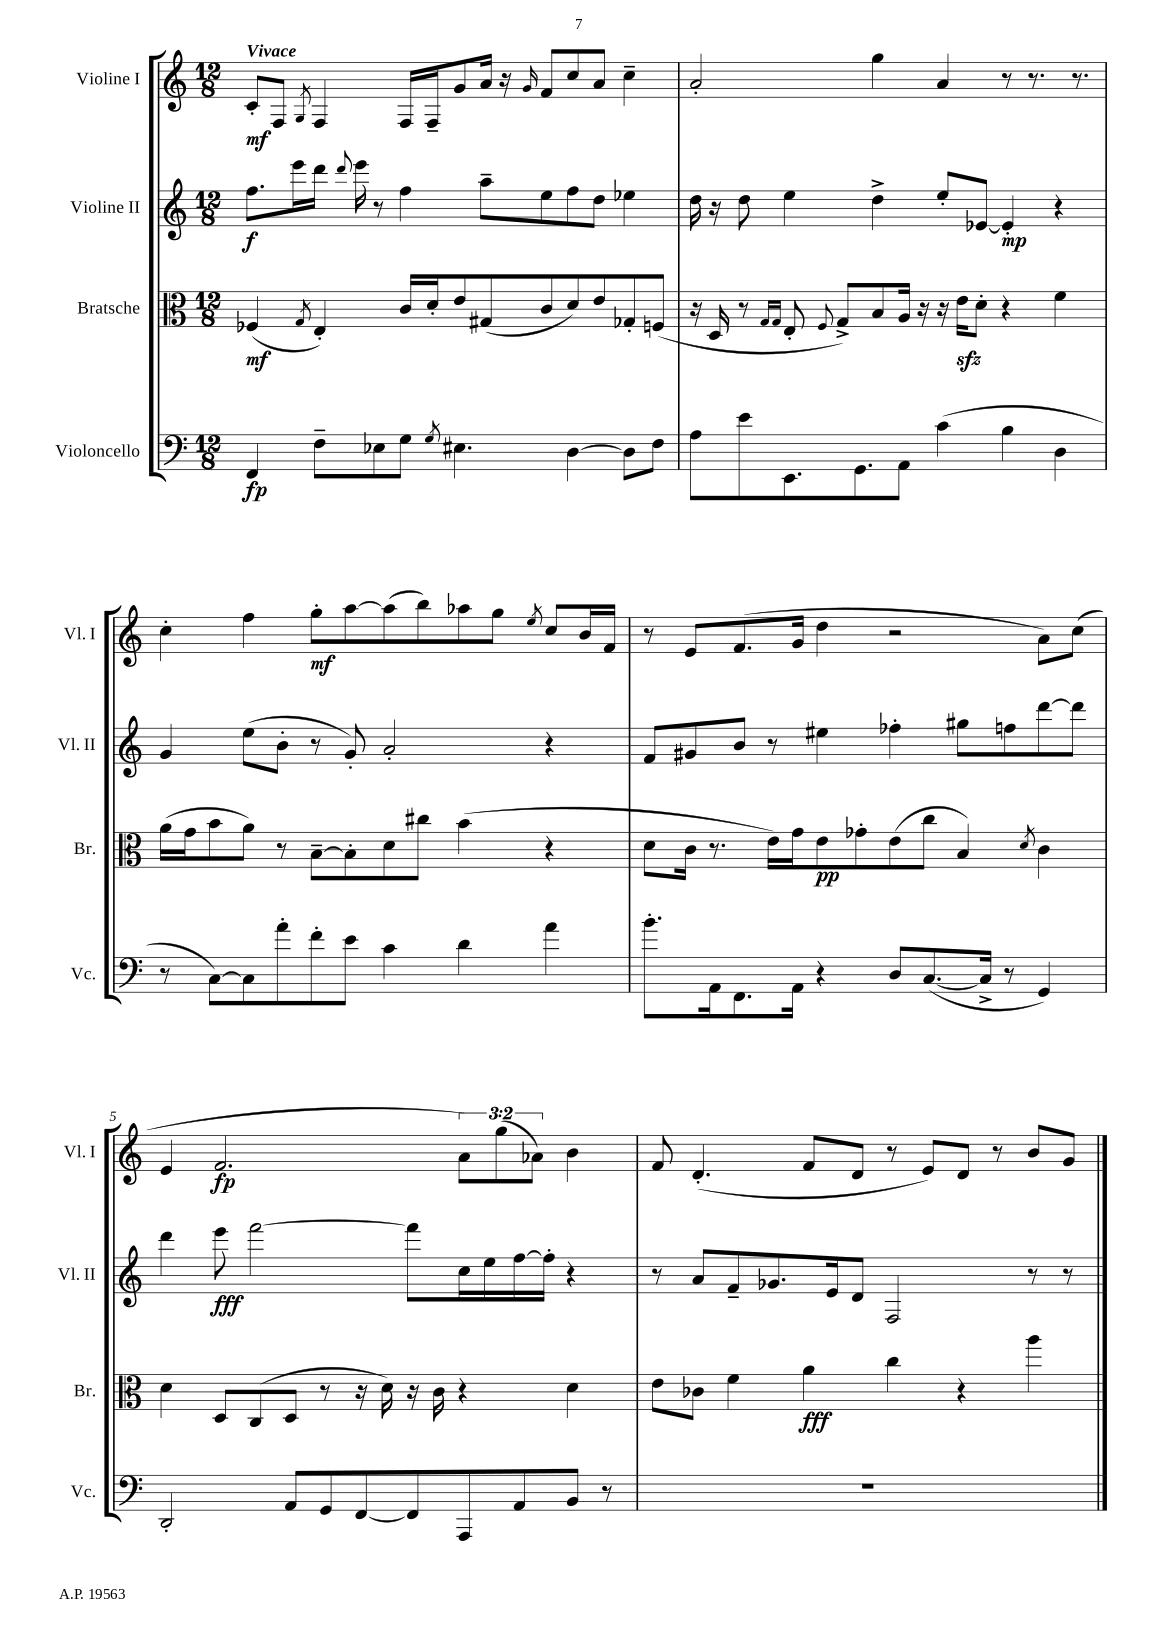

**kern	**dynam	**kern	**dynam	**kern	**dynam	**kern	**dynam
*part4	*part4	*part3	*part3	*part2	*part2	*part1	*part1
*staff4	*staff4	*staff3	*staff3	*staff2	*staff2	*staff1	*staff1
*I"Violoncello	*	*I"Bratsche	*	*I"Violine II	*	*I"Violine I	*
*I'Vc.	*	*I'Br.	*	*I'Vl. II	*	*I'Vl. I	*
*clefF4	*	*clefC3	*	*clefG2	*	*clefG2	*
*k[]	*	*k[]	*	*k[]	*	*k[]	*
*M12/8	*	*M12/8	*	*M12/8	*	*M12/8	*
=1	=1	=1	=1	=1	=1	=1	=1
!	!	!	!	!	!	!LO:TX:a:B:t=Vivace	!
4FF/	fp	(4F-X/	mf	8.ff\L	f	8c'/L	mf
.	.	.	.	.	.	8F/J	.
.	.	.	.	16eee\L	.	.	.
.	.	8qG/	.	.	.	8qG/	.
8F~\L	.	4E'/)	.	16ddd\JJ	.	4F/	.
.	.	.	.	8qqddd/	.	.	.
.	.	.	.	16eee\	.	.	.
8E-X\	.	.	.	8r	.	.	.
8G\J	.	16c/LL	.	4ff\	.	16F/LL	.
.	.	16d'/J	.	.	.	16F~/J	.
8qG/	.	.	.	.	.	.	.
4.E#X\	.	8e/	.	.	.	8g/	.
.	.	(8G#X/	.	8aa~\L	.	16a/Jk	.
.	.	.	.	.	.	16r	.
.	.	.	.	.	.	16qqg/	.
.	.	8c/	.	8ee\	.	8f/L	.
[4D\	.	8d/)	.	8ff\	.	8cc/	.
.	.	8e/	.	8dd\J	.	8a/J	.
8D\L]	.	8G-X'/	.	4ee-X\	.	4cc~\	.
8F\J	.	(8Fn/J	.	.	.	.	.
=2	=2	=2	=2	=2	=2	=2	=2
8A\L	.	16r	.	16dd\	.	2a'/	.
.	.	16D/	.	16r	.	.	.
8e\	.	8r	.	8dd\	.	.	.
.	.	16qqG/LL	.	.	.	.	.
.	.	16qqG/JJ	.	.	.	.	.
8.EE\	.	8E'/	.	4ee\	.	.	.
.	.	8qqF/	.	.	.	.	.
.	.	8G^/L)	.	.	.	.	.
8.GG\	.	.	.	.	.	.	.
.	.	8B/	.	4dd^\	.	4gg\	.
8AA\J	.	16A/Jk	.	.	.	.	.
.	.	16r	.	.	.	.	.
(4c\	.	16r	.	8ee'/L	.	4a/	.
.	.	16ezz\KL	.	.	.	.	.
.	.	8d'\J	.	[8e-X/J	.	.	.
4B\	.	4r	.	4e-'/]	mp	8r	.
.	.	.	.	.	.	8.r	.
4D\	.	4f\	.	4r	.	.	.
.	.	.	.	.	.	8.r	.
!!LO:LB:g=z
=3	=3	=3	=3	=3	=3	=3	=3
8r	.	(16a\LL	.	4g/	.	4cc'\	.
.	.	16g\J	.	.	.	.	.
[8C\L)	.	8b\	.	.	.	.	.
8C\]	.	8a\J)	.	(8ee\L	.	4ff\	.
8a'\	.	8r	.	8b'\J	.	.	.
8f'\	.	[8B~\L	.	8r	.	8gg'\L	mf
8e\J	.	8B'\]	.	8g'/)	.	[8aa\	.
4c\	.	8d\	.	2a'/	.	(8aa\]	.
.	.	8cc#X\J	.	.	.	8bb\)	.
4d\	.	(4b\	.	.	.	8aa-X\	.
.	.	.	.	.	.	8gg\J	.
.	.	.	.	.	.	8qee/	.
4a\	.	4r	.	4r	.	8cc/L	.
.	.	.	.	.	.	16b/L	.
.	.	.	.	.	.	16f/JJ	.
=4	=4	=4	=4	=4	=4	=4	=4
8.b'\L	.	8d\L	.	8f/L	.	8r	.
.	.	16c\Jk	.	8g#X/	.	8e/L	.
16AA\k	.	8.r	.	.	.	.	.
8.FF\	.	.	.	8b/J	.	(8.f/	.
.	.	16e\LL)	.	8r	.	.	.
16AA\Jk	.	16g\J	.	.	.	16g/Jk	.
4r	.	8e\	pp	4ee#X\	.	4dd\	.
.	.	8g-X'\	.	.	.	.	.
8D/L	.	(8e\	.	4ff-X'\	.	2r	.
([8.C/	.	8cc\J	.	.	.	.	.
.	.	4B/)	.	8gg#X\L	.	.	.
16C^/Jk]	.	.	.	.	.	.	.
8r	.	.	.	8ffn\	.	.	.
.	.	8qd/	.	.	.	.	.
4GG/)	.	4c\	.	[8ddd\	.	8a\L)	.
.	.	.	.	8ddd\J]	.	(8cc\J	.
!!LO:LB:g=z
=5	=5	=5	=5	=5	=5	=5	=5
2DD'/	.	4d\	.	4ddd\	.	4e/	.
.	.	8D/L	.	8eee\	fff	2.f/	fp
.	.	(8C/	.	[2fff\	.	.	.
8AA/L	.	8D/J	.	.	.	.	.
8GG/	.	8r	.	.	.	.	.
[8FF/	.	16r	.	.	.	.	.
.	.	16d\)	.	.	.	.	.
8FF/]	.	16r	.	8fff\L]	.	.	.
.	.	16c\	.	.	.	.	.
8AAA/	.	4r	.	16cc\L	.	12a\L)	.
.	.	.	.	16ee\	.	.	.
.	.	.	.	.	.	(12gg\	.
8AA/	.	.	.	[16ff\	.	.	.
.	.	.	.	.	.	12a-X\J)	.
.	.	.	.	16ff'\JJ]	.	.	.
8BB/J	.	4d\	.	4r	.	4b\	.
8r	.	.	.	.	.	.	.
=6	=6	=6	=6	=6	=6	=6	=6
1.r	.	8e\L	.	8r	.	8f/	.
.	.	8c-X\J	.	8a/L	.	(4.d'/	.
.	.	4f\	.	8f~/	.	.	.
.	.	.	.	8.g-X/	.	.	.
.	.	4a\	fff	.	.	8f/L	.
.	.	.	.	16e/k	.	.	.
.	.	.	.	8d/J	.	8d/J	.
.	.	4cc\	.	2F/	.	8r	.
.	.	.	.	.	.	8e/L)	.
.	.	4r	.	.	.	8d/J	.
.	.	.	.	.	.	8r	.
.	.	4aa\	.	8r	.	8b/L	.
.	.	.	.	8r	.	8g/J	.
==	==	==	==	==	==	==	==
*-	*-	*-	*-	*-	*-	*-	*-
